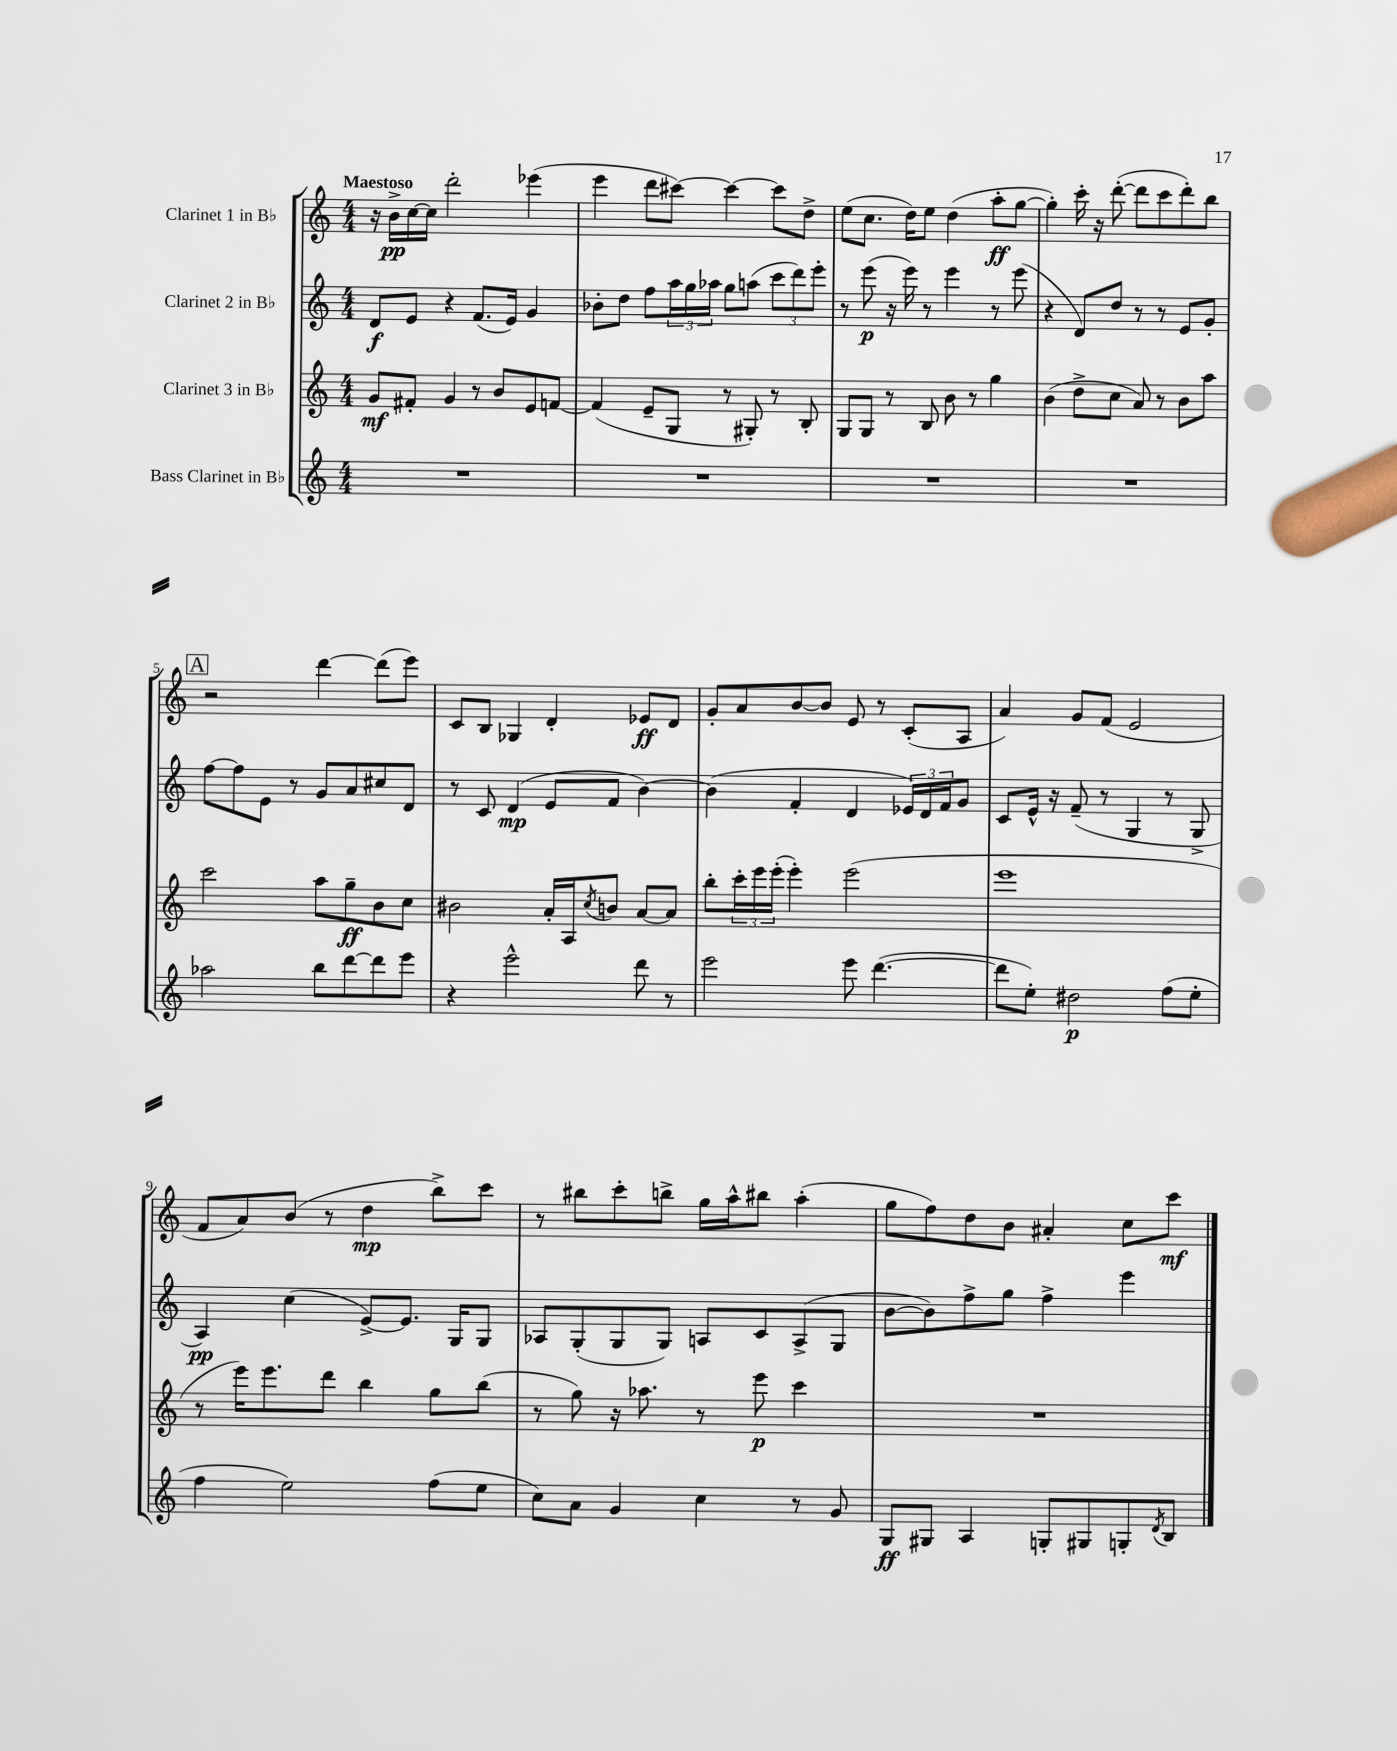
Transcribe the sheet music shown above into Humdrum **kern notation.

**kern	**dynam	**kern	**dynam	**kern	**dynam	**kern	**dynam
*part4	*part4	*part3	*part3	*part2	*part2	*part1	*part1
*staff4	*staff4	*staff3	*staff3	*staff2	*staff2	*staff1	*staff1
*I"Bass Clarinet in B♭	*	*I"Clarinet 3 in B♭	*	*I"Clarinet 2 in B♭	*	*I"Clarinet 1 in B♭	*
*clefG2	*	*clefG2	*	*clefG2	*	*clefG2	*
*k[]	*	*k[]	*	*k[]	*	*k[]	*
*M4/4	*	*M4/4	*	*M4/4	*	*M4/4	*
=1	=1	=1	=1	=1	=1	=1	=1
!	!	!	!	!	!	!LO:TX:a:B:t=Maestoso	!
1r	.	8g/L	mf	8d/L	f	16r	.
.	.	.	.	.	.	16b^\LL	pp
.	.	8f#X'/J	.	8e/J	.	[16cc\	.
.	.	.	.	.	.	16cc\JJ]	.
.	.	4g/	.	4r	.	2ddd'\	.
.	.	8r	.	(8.f/L	.	.	.
.	.	8b/L	.	.	.	.	.
.	.	.	.	16e/Jk)	.	.	.
.	.	8e/	.	4g/	.	(4eee-X\	.
.	.	[8fn/J	.	.	.	.	.
=2	=2	=2	=2	=2	=2	=2	=2
1r	.	(4f/]	.	8b-X'\L	.	4eee\	.
.	.	.	.	8dd\J	.	.	.
.	.	8e~/L	.	8ff\L	.	8ddd\L	.
.	.	8G/J	.	24aa\L	.	[8ccc#X\J)	.
.	.	.	.	24gg\	.	.	.
.	.	.	.	24aa-X\JJ	.	.	.
.	.	8r	.	8gg\L	.	4ccc#\_	.
.	.	8G#X'/)	.	(8aan\J	.	.	.
.	.	8r	.	12ccc\L	.	8ccc#\L]	.
.	.	.	.	12ddd\)	.	.	.
.	.	8B'/	.	.	.	8dd^\J	.
.	.	.	.	12eee'\J	.	.	.
=3	=3	=3	=3	=3	=3	=3	=3
1r	.	8G/L	.	8r	.	(8ee\L	.
.	.	8G/J	.	(8eee\	p	8.cc\J	.
.	.	8r	.	16r	.	.	.
.	.	.	.	16eee\)	.	16dd\KL)	.
.	.	8B/	.	8r	.	8ee\J	.
.	.	8b\	.	4eee\	.	(4dd\	.
.	.	8r	.	.	.	.	.
.	.	4gg\	.	8r	.	8aa'\L	ff
.	.	.	.	(8eee\	.	[8gg\J	.
=4	=4	=4	=4	=4	=4	=4	=4
1r	.	(4b\	.	4r	.	4gg'\])	.
.	.	8dd^\L	.	8d/L)	.	16ccc'\	.
.	.	.	.	.	.	16r	.
.	.	8cc\J	.	8dd/J	.	([8ddd'\	.
.	.	8a/)	.	8r	.	8ddd\L]	.
.	.	8r	.	8r	.	8ccc\	.
.	.	8b\L	.	8e/L	.	8ddd'\)	.
.	.	8aa\J	.	8g'/J	.	8bb\J	.
!!LO:LB:g=z
!!LO:REH:place=s1:t=A
=5	=5	=5	=5	=5	=5	=5	=5
2aa-X\	.	2ccc\	.	[8ff\L	.	2r	.
.	.	.	.	8ff\]	.	.	.
.	.	.	.	8e\J	.	.	.
.	.	.	.	8r	.	.	.
8bb\L	.	8aa\L	.	8g/L	.	[4ddd\	.
[8ddd\	.	8gg~\	ff	8a/	.	.	.
8ddd\]	.	8b\	.	8cc#X/	.	(8ddd\L]	.
8eee\J	.	8cc\J	.	8d/J	.	8eee\J)	.
=6	=6	=6	=6	=6	=6	=6	=6
4r	.	2b#X\	.	8r	.	8c/L	.
.	.	.	.	8c/	.	8B/J	.
2eee^^\	.	.	.	(4d/	mp	4G-X/	.
.	.	16a'/LL	.	8e/L	.	4d'/	.
.	.	16A/J	.	.	.	.	.
.	.	8qcc/	.	.	.	.	.
.	.	8bn/J	.	8f/J	.	.	.
8ddd\	.	[8a/L	.	[4b\)	.	8e-X/L	ff
8r	.	8a/J]	.	.	.	8d/J	.
=7	=7	=7	=7	=7	=7	=7	=7
2eee\	.	8bb'\L	.	(4b\]	.	8g'/L	.
.	.	24ccc'\L	.	.	.	8a/	.
.	.	24eee\	.	.	.	.	.
.	.	(24eee'\JJ	.	.	.	.	.
.	.	4eee'\)	.	4f'/	.	[8b/	.
.	.	.	.	.	.	8b/J]	.
8eee\	.	(2eee\	.	4d/	.	8e/	.
([4.ddd\	.	.	.	.	.	8r	.
.	.	.	.	24e-X/LL)	.	(8c'/L	.
.	.	.	.	24d/	.	.	.
.	.	.	.	24f/J	.	.	.
.	.	.	.	8g/J	.	8A/J	.
=8	=8	=8	=8	=8	=8	=8	=8
8ddd\L]	.	1eee	.	8c/L	.	4a/)	.
8ee'\J)	.	.	.	16e^^/Jk	.	.	.
.	.	.	.	16r	.	.	.
2dd#X\	p	.	.	(8f~/	.	8g/L	.
.	.	.	.	8r	.	(8f/J	.
.	.	.	.	4G/	.	2e/	.
(8ff\L	.	.	.	8r	.	.	.
8ee'\J	.	.	.	8G^/	.	.	.
!!LO:LB:g=z
=9	=9	=9	=9	=9	=9	=9	=9
4ff\	.	8r	.	4A/)	pp	8f/L	.
.	.	16eee\KL)	.	.	.	8a/)	.
.	.	8.eee\	.	.	.	.	.
2ee\)	.	.	.	(4cc\	.	(8b/J	.
.	.	8ddd\J	.	.	.	8r	.
.	.	4bb\	.	[8e^/L)	.	4dd\	mp
.	.	.	.	8.e/J]	.	.	.
(8ff\L	.	8gg\L	.	.	.	8bb^\L)	.
.	.	.	.	16G/KL	.	.	.
8ee\J	.	(8bb\J	.	8G/J	.	8ccc\J	.
=10	=10	=10	=10	=10	=10	=10	=10
8cc\L)	.	8r	.	8A-X/L	.	8r	.
8a\J	.	8gg\)	.	(8G'/	.	8bb#X\L	.
4g/	.	16r	.	8G/	.	8ccc'\	.
.	.	8.aa-X\	.	.	.	.	.
.	.	.	.	8G/J)	.	8bbn^\J	.
4cc\	.	8r	.	8An/L	.	16gg\LL	.
.	.	.	.	.	.	16aa^^\J	.
.	.	8eee\	p	8c/	.	8bb#X\J	.
8r	.	4ccc\	.	(8A^/	.	(4aa'\	.
8g/	.	.	.	8G/J	.	.	.
=11	=11	=11	=11	=11	=11	=11	=11
8G/L	ff	1r	.	[8b\L	.	8gg\L	.
8G#X/J	.	.	.	8b\])	.	8ff\)	.
4A/	.	.	.	8ff^\	.	8dd\	.
.	.	.	.	8gg\J	.	8b\J	.
8Gn'/L	.	.	.	4ff^\	.	4a#X'/	.
8G#X/	.	.	.	.	.	.	.
8Gn'/	.	.	.	4eee\	.	8cc\L	.
8qd/	.	.	.	.	.	.	.
8B/J	.	.	.	.	.	8ccc\J	mf
==	==	==	==	==	==	==	==
*-	*-	*-	*-	*-	*-	*-	*-
